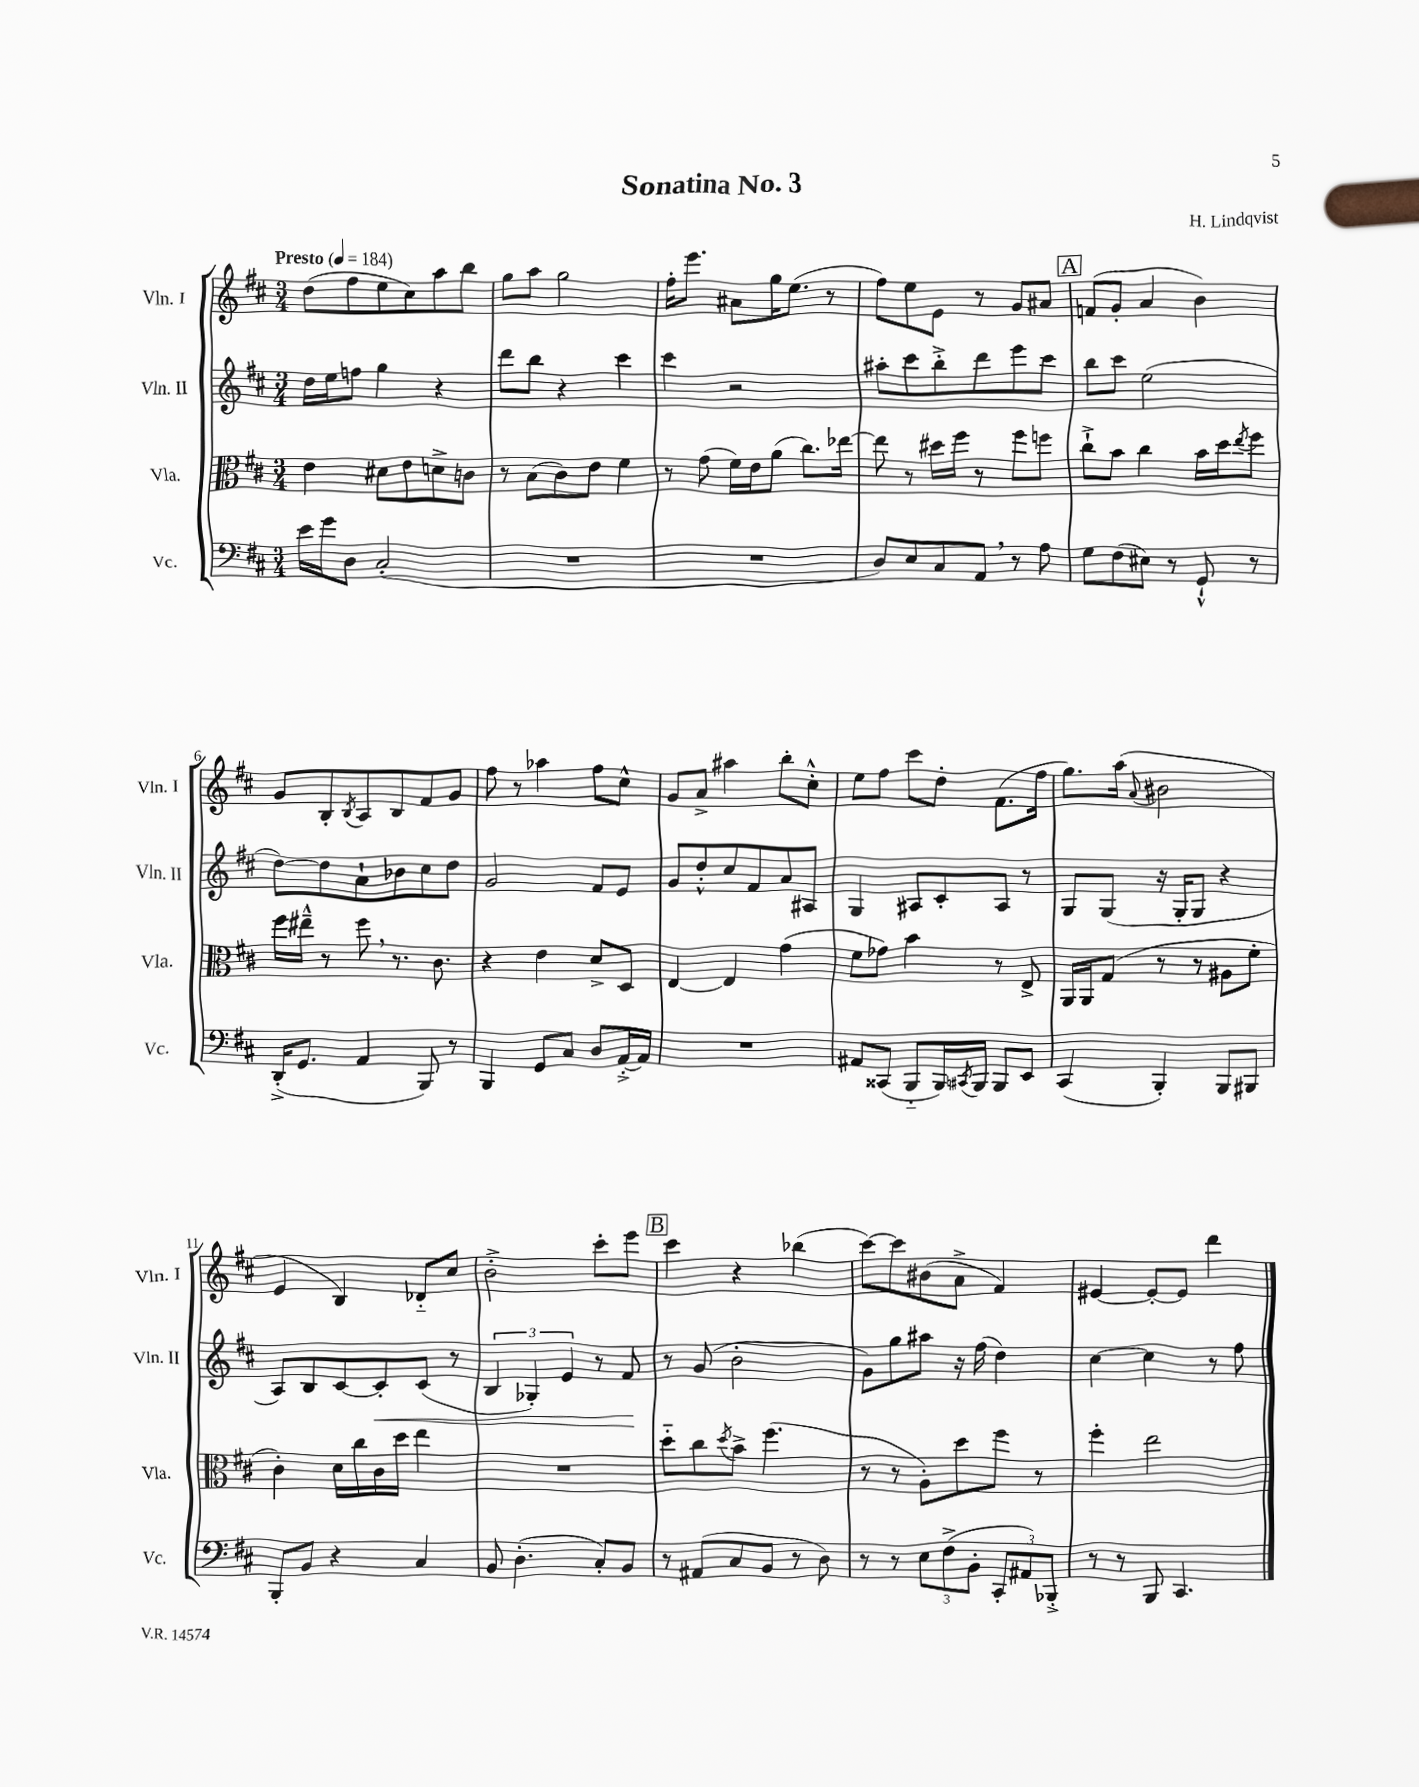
\header { title = "Sonatina No. 3" composer = "H. Lindqvist" }
<<
\new StaffGroup <<
\new Staff = "s0" \with { instrumentName = "Vln. I" shortInstrumentName = "Vln. I" } {
    \clef treble \key d \major \numericTimeSignature \time 3/4 \tempo "Presto" 4 = 184
    d''8( fis''8 e''8 cis''8) a''8 b''8 |
    g''8 a''8 g''2 |
    fis''16-. e'''8. ais'8 g''16 e''8.( r8 |
    fis''8) e''8 e'8 r8 g'8 ais'8 |
    \mark \markup { \box "A" } f'8( g'8-. a'4 b'4) |
    g'8 b8-. \acciaccatura { b8 } a8 b8 fis'8 g'8 |
    fis''8 r8 aes''4 fis''8 cis''8-^ |
    g'8 a'8-> ais''4 b''8-. cis''8-.-^ |
    e''8 fis''8 cis'''8 d''8-. fis'8.( fis''16 |
    g''8.) a''16( \appoggiatura { a'8 } bis'2 |
    e'4 b4) des'8-_ cis''8 |
    b'2-.-> cis'''8-. e'''8 |
    \mark \markup { \box "B" } cis'''4 r4 bes''4( |
    cis'''8~) cis'''8 bis'8( a'8-> fis'4) |
    eis'4~ eis'8~-. eis'8 d'''4 \bar "|." |
}
\new Staff = "s1" \with { instrumentName = "Vln. II" shortInstrumentName = "Vln. II" } {
    \clef treble \key d \major \numericTimeSignature \time 3/4
    d''16 e''16 f''8 g''4 r4 |
    d'''8 b''8 r4 cis'''4 |
    cis'''4 r2 |
    ais''8-. cis'''8 b''8-.-> d'''8 e'''8 cis'''8 |
    \mark \markup { \box "A" } b''8 cis'''8 e''2( |
    d''8~) d''8 a'8-! bes'8 cis''8 d''8 |
    g'2 fis'8 e'8 |
    g'8 d''8-.-^ cis''8 fis'8 a'8 ais8 |
    g4 ais8 cis'8-. ais8 r8 |
    g8 g8( r16 g16-. g8 r4 |
    a8) b8 cis'8~ cis'8-.\< cis'8( r8 |
    \tuplet 3/2 { b4 ges4-.) e'4 } r8 fis'8\! |
    \mark \markup { \box "B" } r8 g'8( b'2-. |
    g'8) g''8 ais''8 r16 fis''16( d''4) |
    cis''4~ cis''4 r8 fis''8 \bar "|." |
}
\new Staff = "s2" \with { instrumentName = "Vla." shortInstrumentName = "Vla." } {
    \clef alto \key d \major \numericTimeSignature \time 3/4
    e'4 dis'8 e'8 d'8-> c'8 |
    r8 b8( cis'8) e'8 fis'4 |
    r8 g'8( fis'16) e'16 a'8( cis''8.) ees''16~ |
    ees''8 r8 dis''16 fis''16 r8 fis''8 f''8 |
    \mark \markup { \box "A" } cis''8-!-> b'8 cis''4 b'16 d''16 \acciaccatura { e''8 } fis''8 |
    fis''16 eis''16---^ r8 fis''8 \breathe r8. cis'8. |
    r4 e'4 d'8-> d8 |
    e4~ e4 g'4( |
    fis'8 ges'8) b'4 r8 e8-> |
    a,16 a,16 g8( r8 r8 ais8 fis'8-. |
    cis'4-.) d'16 cis''16 cis'16 d''16 e''4 |
    R2. |
    \mark \markup { \box "B" } d''8-_ cis''8 \acciaccatura { d''8 } b'8-> fis''4.( |
    r8 r8 a8-.) d''8 fis''8 r8 |
    fis''4-. e''2 \bar "|." |
}
\new Staff = "s3" \with { instrumentName = "Vc." shortInstrumentName = "Vc." } {
    \clef bass \key d \major \numericTimeSignature \time 3/4
    e'16 g'16 d8 cis2-.( |
    R2. |
    R2. |
    d8) e8 cis8 a,8 \breathe r8 a8 |
    \mark \markup { \box "A" } g8 fis8( eis8) r8 g,8-!-^ r8 |
    d,16-.->( g,8. a,4 b,,8) r8 |
    b,,4 g,8 cis8 d8 a,16~-.-> a,16 |
    R2. |
    ais,8 cisis,8( b,,8-_ b,,16) \acciaccatura { cis,8 } b,,16 b,,8 e,8 |
    cis,4( b,,4-.) b,,8 bis,,8 |
    b,,8-. b,8 r4 cis4 |
    b,8 d4.-.( cis8-.) b,8 |
    \mark \markup { \box "B" } r8 ais,8( cis8 b,8 r8 d8) |
    r8 r8 \tuplet 3/2 { e8 fis8->( b,8-. } \tuplet 3/2 { cis,8-. ais,8) bes,,8-.-> } |
    r8 r8 b,,8 cis,4. \bar "|." |
}
>>
>>
